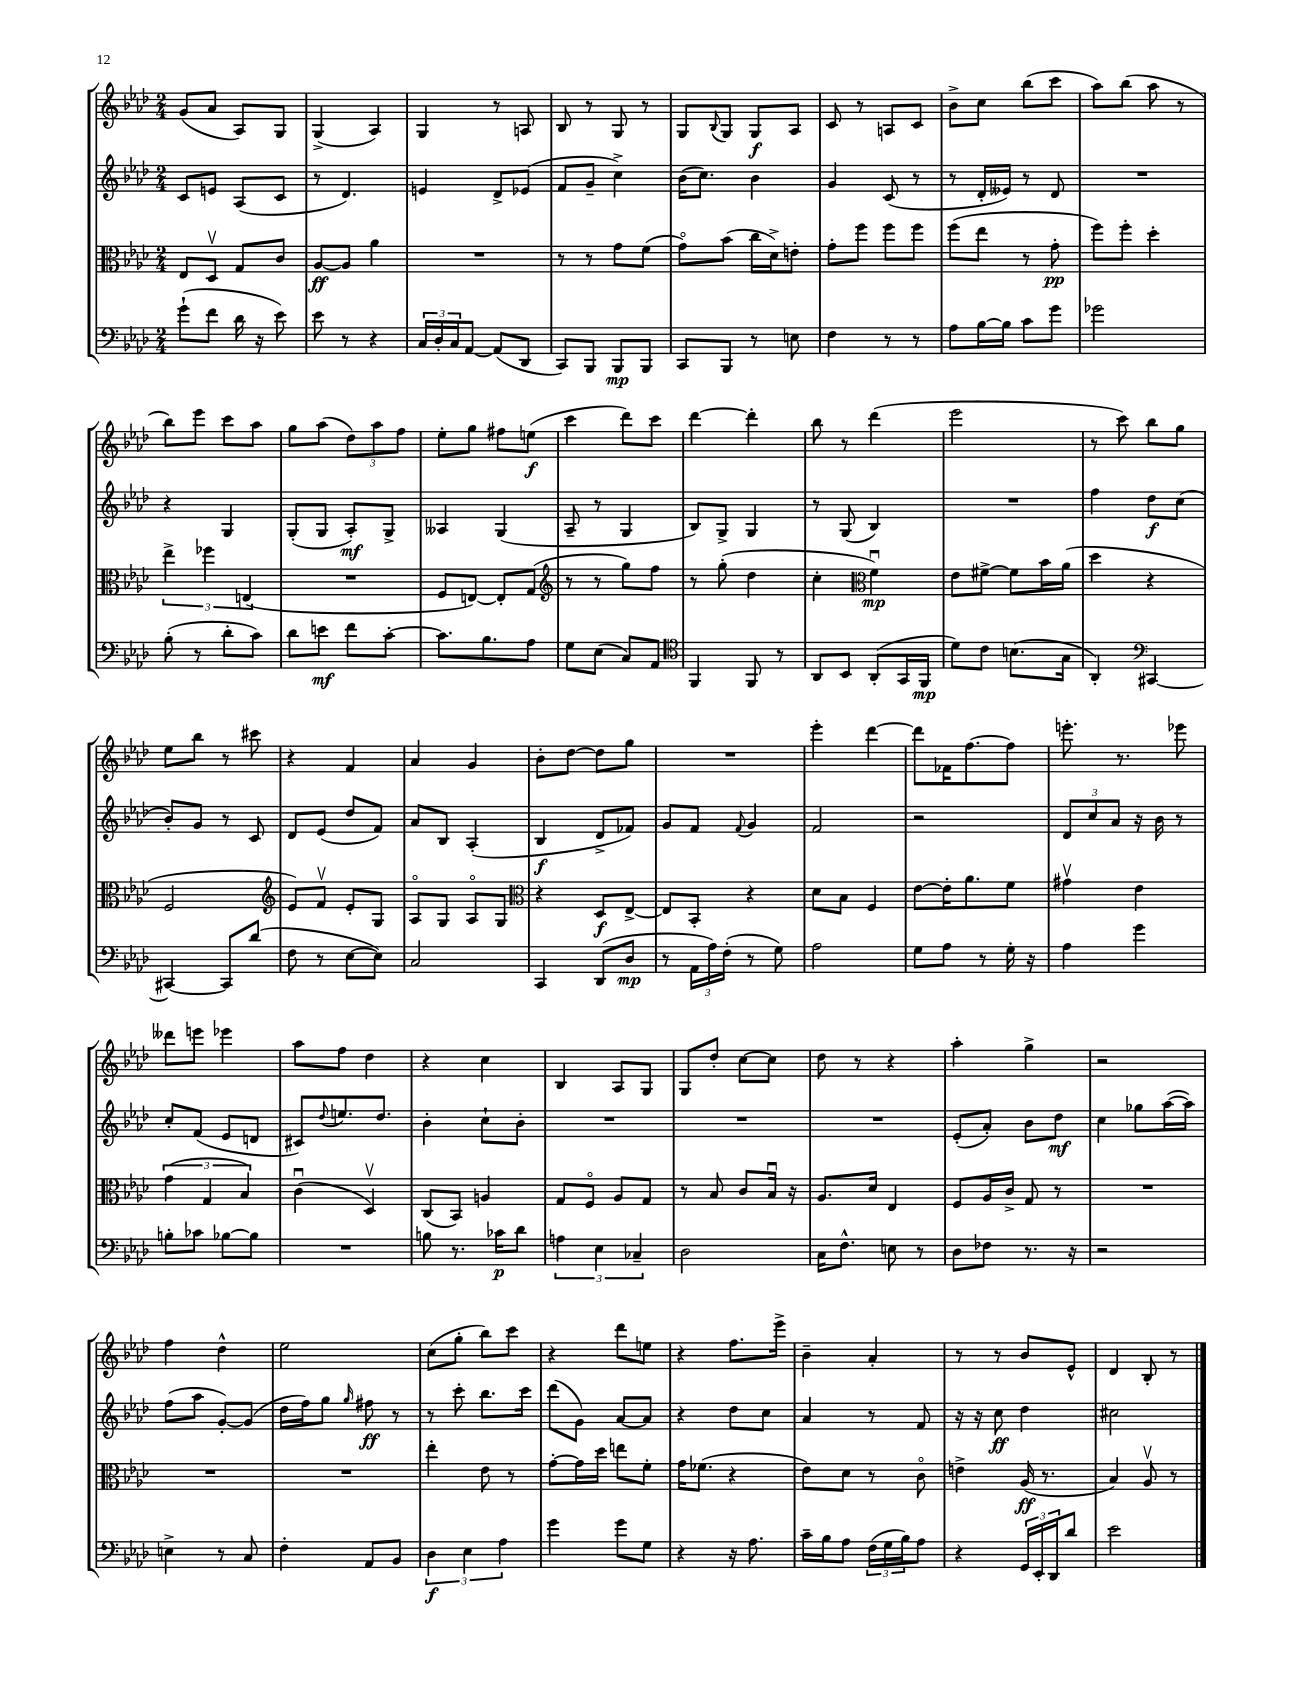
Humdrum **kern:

**kern	**kern	**kern	**kern
*staff4	*staff3	*staff2	*staff1
*clefF4	*clefC3	*clefG2	*clefG2
*k[b-e-a-d-]	*k[b-e-a-d-]	*k[b-e-a-d-]	*k[b-e-a-d-]
*M2/4	*M2/4	*M2/4	*M2/4
(8g`\L	8E-/L	8c/L	(8g/L
8f\J	8D-v/J	8e/J	8a-/J
16d-\	8G/L	(8A-/L	8A-/L)
16r	.	.	.
8e-\)	8c/J	8c/J	8G/J
=	=	=	=
8e-\	[8A-/L	8r	(4G^/
8r	8A-/]J	4.d-/)	.
4r	4a-\	.	4A-/)
=	=	=	=
24C/LL	2r	4e/	4G/
24D-'/	.	.	.
24C/J	.	.	.
[8AA-/J	.	.	.
(8AA-/]L	.	8d-^/L	8r
8DD-/J	.	(8e-/J	8A/
=	=	=	=
8CC/L)	8r	8f/L	8B-/
8BBB-/J	8r	8g~/J	8r
8BBB-/L	8g\L	4cc^\)	8G/
8BBB-/J	(8f\J	.	8r
=	=	=	=
8CC/L	8go\L)	(16b-\LK	8G/L
.	.	8.cc\J)	.
.	.	.	8qqB-/
8BBB-/J	(8b-\J	.	8G/J
8r	16cc\LL	4b-\	8G/L
.	16d-^\J)	.	.
8E\	8e'\J	.	8A-/J
=	=	=	=
4F\	8g'\L	4g/	8c/
.	8ff\J	.	8r
8r	8ff\L	(8c/	8A/L
8r	8ff\J	8r	8c/J
=	=	=	=
8A-\L	(8ff\L	8r	8b-^\L
[16B-\L	8ee-\J	16d-'/LL	8cc\J
16B-\]JJ	.	16e--/JJ)	.
8c\L	8r	8r	(8bb-\L
8g\J	8g'\	8d-/	8ccc\J
=	=	=	=
2g-\	8ff\L)	2r	8aa-\L)
.	8ff'\J	.	(8bb-\J
.	4dd-'\	.	8aa-\
.	.	.	8r
=	=	=	=
(8B-'\	6ee-^\	4r	8bb-\L)
8r	.	.	8eee-\J
.	6ff-\	.	.
8d-'\L	.	4G/	8ccc\L
.	(6E/	.	.
8c\J)	.	.	8aa-\J
=	=	=	=
8d-\L	2r	(8G'/L	8gg\L
8e\J	.	8G/J	(8aa-\J
8f\L	.	8A-'/L)	12dd-\L)
.	.	.	12aa-\
[8c'\J	.	8G^/J	.
.	.	.	12ff\J
=	=	=	=
8.c\]L	8F/L	4A--/	8ee-'\L
.	[8E/J)	.	8gg\J
8.B-\	.	.	.
.	8E'/]L	(4G/	8ff#\L
8A-\J	(8G/J	.	(8ee\J
=	=	=	=
*	*clefG2	*	*
8G\L	8r	8A-~/	4ccc\
(8E-\J	8r	8r	.
8C/L)	8gg\L)	4G/	8ddd-\L)
8AA-/J	8ff\J	.	8ccc\J
=	=	=	=
*clefC4	*	*	*
4FF/	8r	8B-/L)	[4ddd-\
.	(8gg'\	8G^/J	.
8FF/	4dd-\	4G/	4ddd-'\]
8r	.	.	.
=	=	=	=
8AA-/L	4cc'\	8r	8bb-\
8BB-/J	.	(8G/	8r
*	*clefC3	*	*
(8AA-'/L	4fu\)	4B-/)	(4ddd-\
16GG/L	.	.	.
16FF/JJ	.	.	.
=	=	=	=
8d-\L)	8e-\L	2r	2eee-\
8c\J	[8f#^\J	.	.
(8.B\L	8f#\]L	.	.
.	16b-\L	.	.
16G\Jk	(16a-\JJ	.	.
=	=	=	=
4AA-'/)	4dd-\	4ff\	8r
.	.	.	8ccc\)
*clefF4	*	*	*
[4CC#/	4r	8dd-\L	8bb-\L
.	.	(8cc\J	8gg\J
=	=	=	=
4CC#/_	2F/	8b-'/L)	8ee-\L
.	.	8g/J	8bb-\J
8CC#/]L	.	8r	8r
(8d-/J	.	8c/	8ccc#\
=	=	=	=
*	*clefG2	*	*
8F\	8e-/L)	8d-/L	4r
8r	8fv/J	(8e-/J	.
[8E-\L	8e-'/L	8dd-/L	4f/
8E-\]J)	8G/J	8f/J)	.
=	=	=	=
2C/	8A-o/L	8a-/L	4a-/
.	8G/J	8B-/J	.
.	8A-o/L	(4A-'/	4g/
.	8G/J	.	.
=	=	=	=
*	*clefC3	*	*
4CC/	4r	4B-/	8b-'\L
.	.	.	[8dd-\J
(8DD-/L	8D-/L	8d-^/L	8dd-\]L
8D-/J	[8E-^/J	8f-/J)	8gg\J
=	=	=	=
8r	8E-/]L	8g/L	2r
24AA-\LL	8BB-'/J	8f/J	.
24A-\)	.	.	.
(24F'\JJ	.	.	.
.	.	8qqf/	.
8r	4r	4g/	.
8G\)	.	.	.
=	=	=	=
2A-\	8d-\L	2f/	4eee-'\
.	8B-\J	.	.
.	4F/	.	[4ddd-\
=	=	=	=
8G\L	[8e-\L	2r	8ddd-\]L
8A-\J	16e-'\]K	.	16f-\K
.	8.a-\	.	[8.ff\
8r	.	.	.
16G'\	8f\J	.	8ff\]J
16r	.	.	.
=	=	=	=
4A-\	4g#v\	12d-/L	8.eee'\
.	.	12cc/	.
.	.	12a-/J	.
.	.	.	8.r
4g\	4e-\	16r	.
.	.	16b-\	.
.	.	8r	8eee-\
=	=	=	=
8B'\L	(6g\	8cc'/L	8ddd--\L
8c-\J	.	(8f/J	8eee\J
.	6G/	.	.
[8B-\L	.	8e-/L	4eee-\
.	6B-/)	.	.
8B-\]J	.	8d/J	.
=	=	=	=
2r	(4cu\	8c#/L)	8aa-\L
.	.	8qqdd-/	.
.	.	8.ee/	8ff\J
.	4D-v/)	.	4dd-\
.	.	8.dd-/J	.
=	=	=	=
8B\	(8C/L	4b-'\	4r
8.r	8BB-/J)	.	.
.	4A/	8cc`\L	4cc\
16c-\LK	.	.	.
8d-\J	.	8b-'\J	.
=	=	=	=
6A\	8G/L	2r	4B-/
.	8Fo/J	.	.
6E-\	.	.	.
.	8A-/L	.	8A-/L
6C-~/	.	.	.
.	8G/J	.	8G/J
=	=	=	=
2D-\	8r	2r	8G/L
.	8B-/	.	8dd-'/J
.	8c/L	.	[8cc\L
.	16B-u/Jk	.	8cc\]J
.	16r	.	.
=	=	=	=
16C\LK	8.A-/L	2r	8dd-\
8.F^^\J	.	.	.
.	.	.	8r
.	16d-/Jk	.	.
8E\	4E-/	.	4r
8r	.	.	.
=	=	=	=
8D-\L	8F/L	(8e-'/L	4aa-'\
8F-\J	16A-/L	8a-'/J)	.
.	16c^/JJ	.	.
8.r	8G/	8b-\L	4gg^\
.	8r	8dd-\J	.
16r	.	.	.
=	=	=	=
2r	2r	4cc\	2r
.	.	8gg-\L	.
.	.	([16aa-\L	.
.	.	16aa-\]JJ)	.
=	=	=	=
4E^\	2r	(8ff\L	4ff\
.	.	8aa-\J	.
8r	.	[8g'/L)	4dd-^^\
8C/	.	(8g/]J	.
=	=	=	=
4F'\	2r	16dd-\LL	2ee-\
.	.	16ff\J)	.
.	.	8gg\J	.
.	.	16qqgg/	.
8AA-/L	.	8ff#\	.
8BB-/J	.	8r	.
=	=	=	=
6D-\	4ee-'\	8r	(8cc\L
.	.	8ccc'\	8gg'\J
6E-\	.	.	.
.	8e-\	8.bb-\L	8bb-\L)
6A-\	.	.	.
.	8r	.	8ccc\J
.	.	16ccc\Jk	.
=	=	=	=
4g\	[8g'\L	(8ddd-\L	4r
.	16g\]L	8g\J)	.
.	16dd-\JJ	.	.
8g\L	8ee\L	[8a-/L	8ddd-\L
8G\J	8f'\J	8a-/]J	8ee\J
=	=	=	=
4r	16g\LK	4r	4r
.	(8.f-\J	.	.
16r	4r	8dd-\L	8.ff\L
8.A-\	.	.	.
.	.	8cc\J	.
.	.	.	16eee-^\Jk
=	=	=	=
16c~\LL	8e-\L)	4a-/	4b-~\
16B-\J	.	.	.
8A-\J	8d-\J	.	.
(24F\LL	8r	8r	4a-'/
24G\	.	.	.
24B-\J)	.	.	.
8A-\J	8co\	8f/	.
=	=	=	=
4r	4e^\	16r	8r
.	.	16r	.
.	.	8cc\	8r
24GG/LL	(16A-/	4dd-\	8b-/L
24EE-'/	.	.	.
.	8.r	.	.
24DD-/J	.	.	.
8d-/J	.	.	8e-^^/J
=	=	=	=
2e-\	4B-/)	2cc#\	4d-/
.	8A-v/	.	8B-'/
.	8r	.	8r
==	==	==	==
*-	*-	*-	*-
